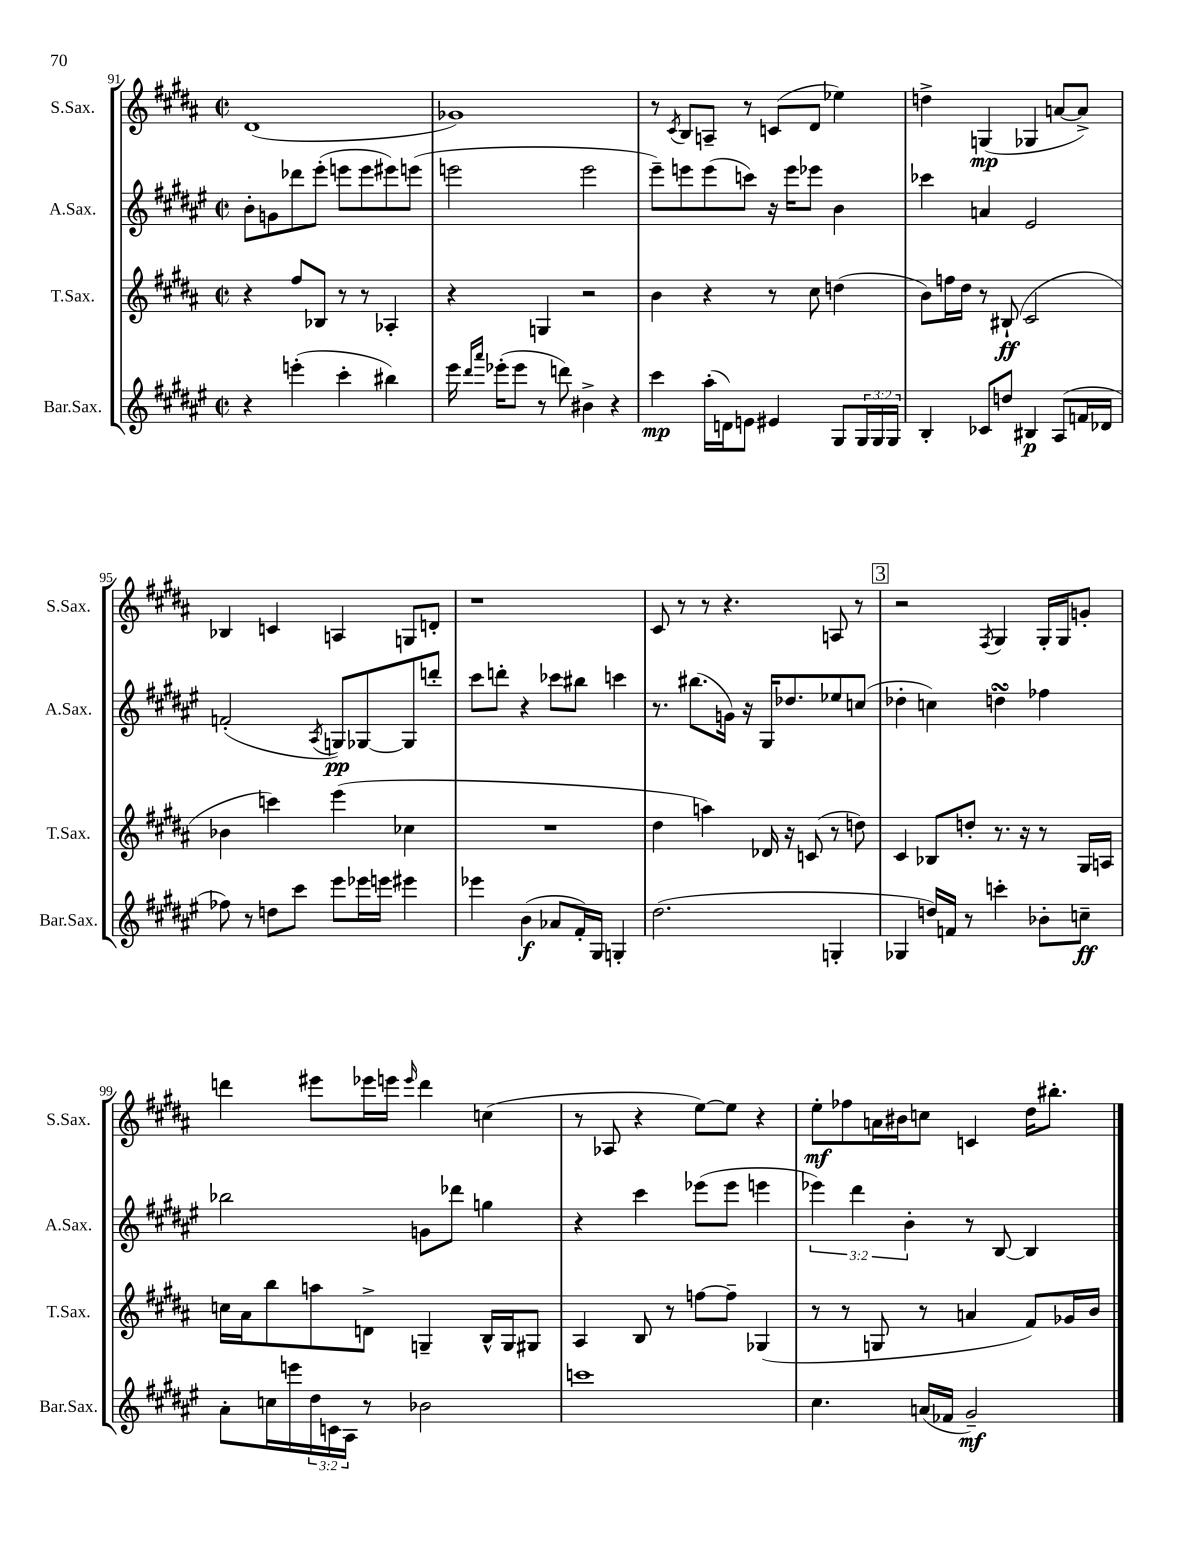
<<
\new StaffGroup <<
\new Staff = "s0" \with { instrumentName = "S.Sax." shortInstrumentName = "S.Sax." } {
    \clef treble \key b \major \defaultTimeSignature \time 2/2
    dis'1( |
    ges'1) |
    r8 \acciaccatura { cis'8 } b8 a8-- r8 c'8( dis'8 ees''4) |
    d''4-> g4\mp( ges4 a'8~ a'8->) |
    bes4 c'4 a4 g8 d'8-. |
    r1 |
    cis'8 r8 r8 r4. a8 r8 |
    \mark \markup { \box "3" } r2 \acciaccatura { fis8 } gis4 gis16-. gis16 g'8-. |
    d'''4 eis'''8 ees'''16 e'''16 \grace { e'''16 } d'''4 c''4( |
    r8 aes8 r4 e''8~) e''8 r4 |
    e''8-.\mf fes''8 a'16 bis'16 c''8 c'4 dis''16 bis''8.-. \bar "|." |
}
\new Staff = "s1" \with { instrumentName = "A.Sax." shortInstrumentName = "A.Sax." } {
    \clef treble \key fis \major \defaultTimeSignature \time 2/2 \override Staff.TupletNumber.text = #tuplet-number::calc-fraction-text
    b'8-. g'8 des'''8 eis'''8-.( e'''8 e'''8 eis'''8) e'''8( |
    e'''2 e'''2 |
    eis'''8--) e'''8 e'''8( c'''8) r16 e'''16 ees'''8 b'4 |
    ces'''4 a'4 eis'2 |
    f'2-.( \acciaccatura { ais8 } g8\pp) ges8~ ges8 d'''8-. |
    cis'''8 d'''8-. r4 ces'''8 bis''8 c'''4 |
    r8. bis''8.( g'16) r16 gis16 des''8. ees''8 c''8( |
    \mark \markup { \box "3" } des''4-. c''4) d''4\turn fes''4 |
    bes''2 g'8 des'''8 g''4 |
    r4 cis'''4 ees'''8( ees'''8 e'''4 |
    \tuplet 3/2 { ees'''4) dis'''4 b'4-. } r8 b8~ b4 \bar "|." |
}
\new Staff = "s2" \with { instrumentName = "T.Sax." shortInstrumentName = "T.Sax." } {
    \clef treble \key b \major \defaultTimeSignature \time 2/2
    r4 fis''8 bes8 r8 r8 aes4-. |
    r4 g4 r2 |
    b'4 r4 r8 cis''8 d''4( |
    b'8) f''16 dis''16 r8 bis8-!\ff( cis'2 |
    bes'4 c'''4) e'''4( ces''4 |
    R1 |
    dis''4 a''4) des'16 r16 c'8( r8 d''8) |
    \mark \markup { \box "3" } cis'4 bes8 d''8-. r8. r16 r8 gis16 a16 |
    c''16 ais'16 b''8 a''8 d'8-> g4-- b16-^ g16 gis8 |
    ais4 b8 r8 f''8~ f''8-- ges4( |
    r8 r8 g8 r8 a'4 fis'8) ges'16 b'16 \bar "|." |
}
\new Staff = "s3" \with { instrumentName = "Bar.Sax." shortInstrumentName = "Bar.Sax." } {
    \clef treble \key fis \major \defaultTimeSignature \time 2/2 \override Staff.TupletNumber.text = #tuplet-number::calc-fraction-text
    r4 e'''4-.( cis'''4-. bis''4) |
    eis'''16 \grace { dis'''16 ais'''16 } ees'''16-.( ees'''8 r8 d'''8) bis'4-> r4 |
    cis'''4\mp ais''16-.( d'16) e'8 eis'4 gis8 \tuplet 3/2 { gis16 gis16 gis16 } |
    b4-. ces'8 d''8 bis4\p ais8( f'16 des'16 |
    fes''8) r8 d''8 cis'''8 eis'''8 ees'''16 e'''16 eis'''4 |
    ees'''4 b'4\f( aes'8 fis'16-.) gis16 g4-. |
    dis''2.( g4-. |
    \mark \markup { \box "3" } ges4 d''16) f'16 r8 c'''4-. bes'8-. c''8--\ff |
    ais'8-. c''16 e'''16 \tuplet 3/2 { dis''16 c'16 ais16 } r8 bes'2 |
    c'''1 |
    cis''4. a'16( fes'16 gis'2--\mf) \bar "|." |
}
>>
>>
\layout { \context { \Score currentBarNumber = #91 } }
